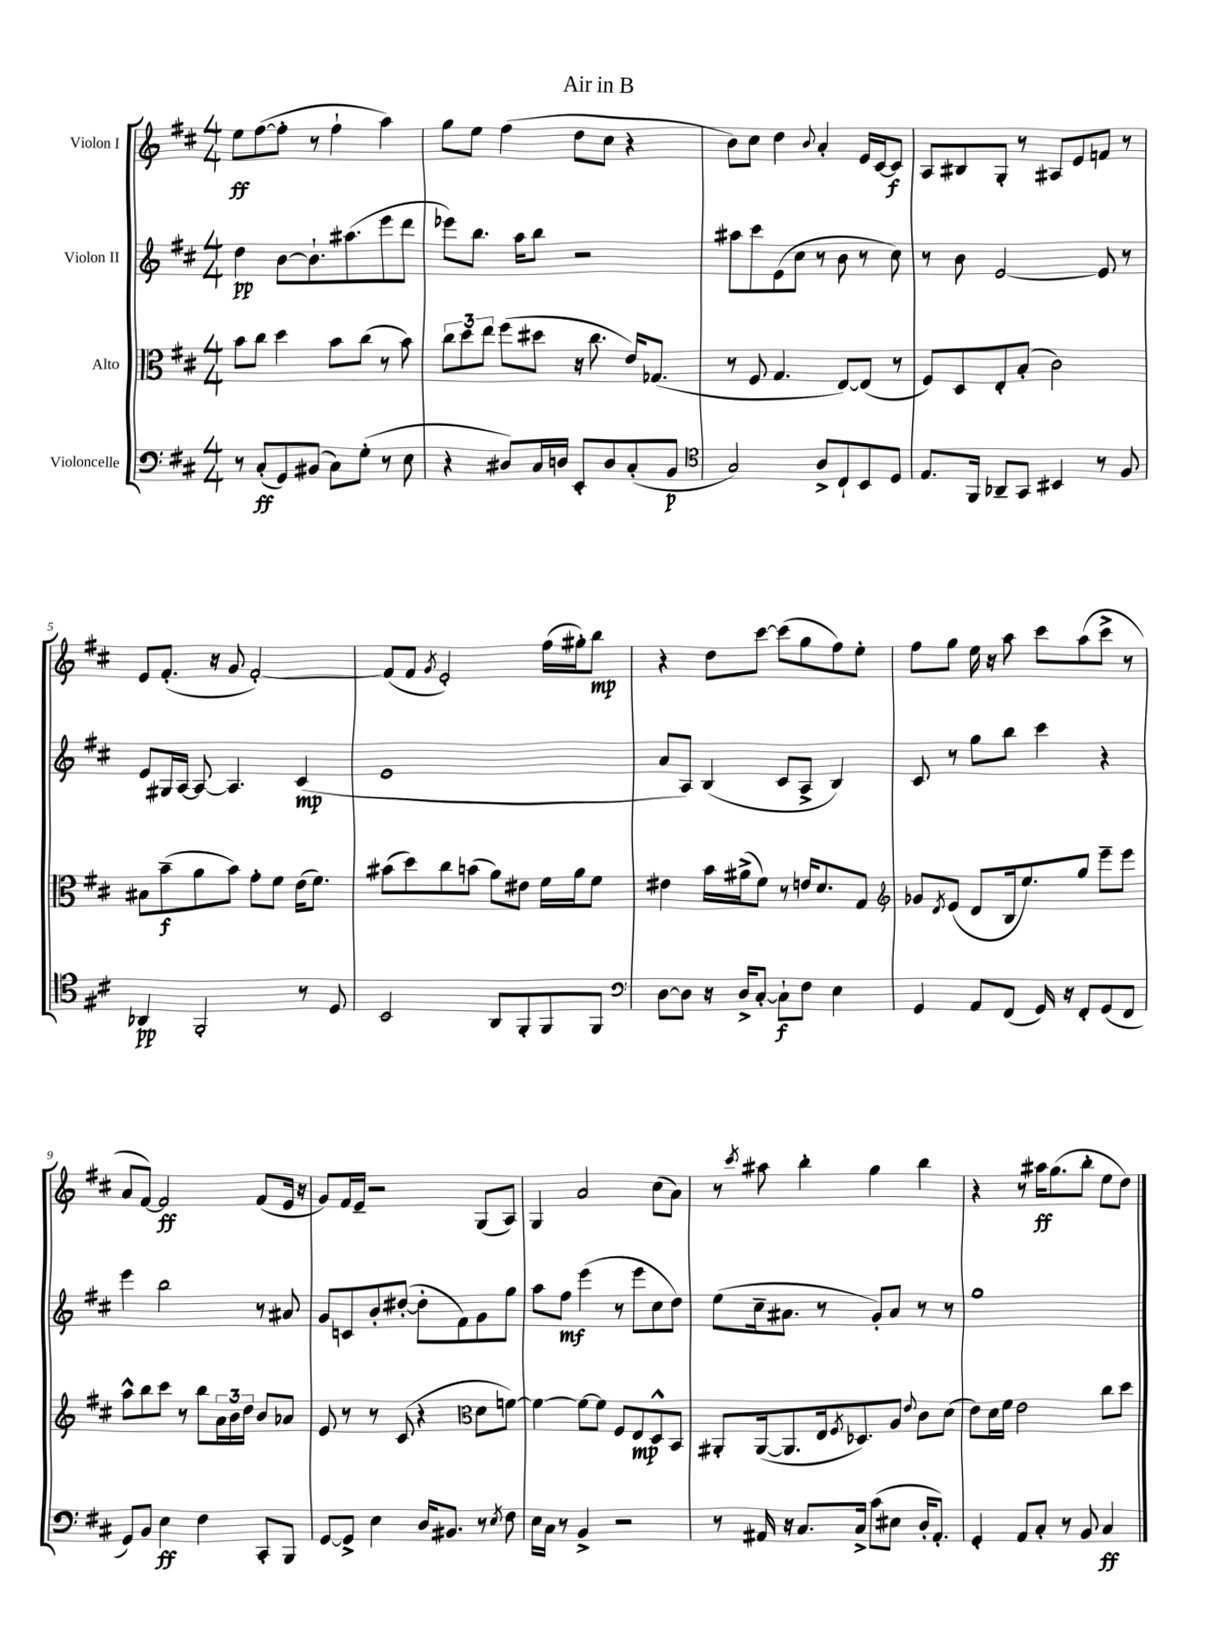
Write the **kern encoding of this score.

**kern	**kern	**kern	**kern
*staff4	*staff3	*staff2	*staff1
*clefF4	*clefC3	*clefG2	*clefG2
*k[f#c#]	*k[f#c#]	*k[f#c#]	*k[f#c#]
*M4/4	*M4/4	*M4/4	*M4/4
8r	8b	4dd	8ee
(8C#'	8cc#	.	([8ff#
8GG)	4dd	[8b	8ff#']
(8BB#	.	8.b`]	8r
8C#)	8b	.	4ff#`
.	.	(8.aa#	.
(8G'	(8cc#	.	.
8r	8r	8eee	4aa)
8E	8b)	8ddd	.
=	=	=	=
4r	12cc#	8eee-)	8gg
.	12dd	.	.
.	.	8.bb	8ee
.	12ee	.	.
8D#)	(8ff#	.	(4ff#
.	.	16aa	.
16C#	8dd#	8bb	.
16D	.	.	.
8EE'	16r	2r	8dd
.	8.cc#	.	.
8D	.	.	8cc#
(8C#'	16e)	.	4r
.	(8.G-	.	.
8BB	.	.	.
=	=	=	=
*clefC4	*	*	*
2G)	8r	8aa#	8b)
.	8F#	8ccc#	8cc#
.	4.G	(8e	4dd
.	.	8cc#	.
.	.	.	8qqb
8A^	.	8r	4a'
8C#`	[8E)	8b	.
8BB	(8E]	8r	16e
.	.	.	[16c#
8D	8r	8cc#)	8c#]
=	=	=	=
8.E	8F#)	8r	8A
.	8D	8b	8B#
16FF#	.	.	.
8AA-~	8E'	[2e	8G'
8GG	(8B'	.	8r
4BB#	2c#)	.	8A#
.	.	.	8e
8r	.	8e]	8f
8F#	.	8r	8r
=	=	=	=
4AA-	8B#	8e	8e
.	(8b~	16G#	(8.f#'
.	.	[16A	.
2FF#'	8a	8A_	.
.	.	.	16r
.	8b)	4.A]	8g
.	8g'	.	[2f#')
.	8f#	.	.
8r	(16e	(4c#	.
.	8.f#)	.	.
8D	.	.	.
=	=	=	=
2BB	(8b#	1e	(8f#]
.	8dd)	.	8f#
.	.	.	8qg
.	8cc#	.	2e')
.	(8b	.	.
8AA	8a)	.	.
8FF#'	8e#	.	.
8FF#	16f#	.	(16ff#
.	16a	.	16gg#')
8FF#	8f#	.	8bb
=	=	=	=
*clefF4	*	*	*
[8D	4e#	8a	4r
8D]	.	8A)	.
16r	16b	(4B	8dd
16D^	(16a#^	.	.
[8C#'	8f#)	.	[8ccc#
8C#`]	8r	8c#	(8ccc#]
8F#	16e	8A^	8gg
.	8.d	.	.
4E	.	4B)	8ff#)
.	8G	.	8ee'
=	=	=	=
*	*clefG2	*	*
4GG	8g-	8c#	8ff#
.	8qd	.	.
.	(8e	8r	8gg
8AA	8d	8gg	16ee
.	.	.	16r
(8FF#	16B	8bb	8aa
.	8.ee)	.	.
16GG)	.	4ccc#	8ccc#
16r	.	.	.
8FF#'	8gg	.	(8aa
(8GG	8eee~	4r	8ccc#^
8FF#	8eee	.	8r
=	=	=	=
8GG)	8aa^^	4eee	8a
8BB	8bb	.	[8f#)
4E	8ccc#	2bb	2f#]
.	8r	.	.
4F#	8bb	.	.
.	24a	.	.
.	24b	.	.
.	24dd	.	.
8CC#'	8b	8r	(8f#
8BBB	8a-	8a#	16e
.	.	.	16r
=	=	=	=
[8GG	8e	8g	8g)
8GG^]	8r	8c	16f#
.	.	.	16e~
4E	8r	8b'	2r
.	(8c#	([8dd#'	.
16D	4r	8dd#']	.
8.BB#	.	.	.
.	.	8f#)	.
*	*clefC3	*	*
8r	8d	8g	(8G
8qE	.	.	.
8F#	[8f)	8gg	8A)
=	=	=	=
16E	4f_	8aa	4G
16C#	.	.	.
8r	.	8ff#	.
4BB^	8f_	(4eee	2a
.	8f]	.	.
2r	8F#	8r	.
.	8E	8eee	.
.	8D^^	8cc#	(8cc#
.	8BB	8dd)	8a)
=	=	=	=
8r	8AA#'	(8ee	8r
.	.	.	8qccc#
16AA#	([16AA#	16cc#~	8aa#
16r	8.AA#]	8.a#	.
8.C#	.	.	4bb'
.	16E	8r	.
.	8qF#	.	.
16C#^	8.D-)	.	.
(8c#	.	8g')	4gg
8E#	8A	8a#	.
.	8qqe	.	.
16D'	8c#	8r	4bb
8.AA#')	.	.	.
.	(8d	8r	.
=	=	=	=
4GG'	8e)	1gg	4r
.	16d	.	.
.	16f#	.	.
8AA	2e	.	8r
8C#'	.	.	16aa#
.	.	.	(8.gg
8r	.	.	.
8BB	.	.	8bb'
4C#	8cc#	.	8ee
.	8dd	.	8dd)
==	==	==	==
*-	*-	*-	*-
